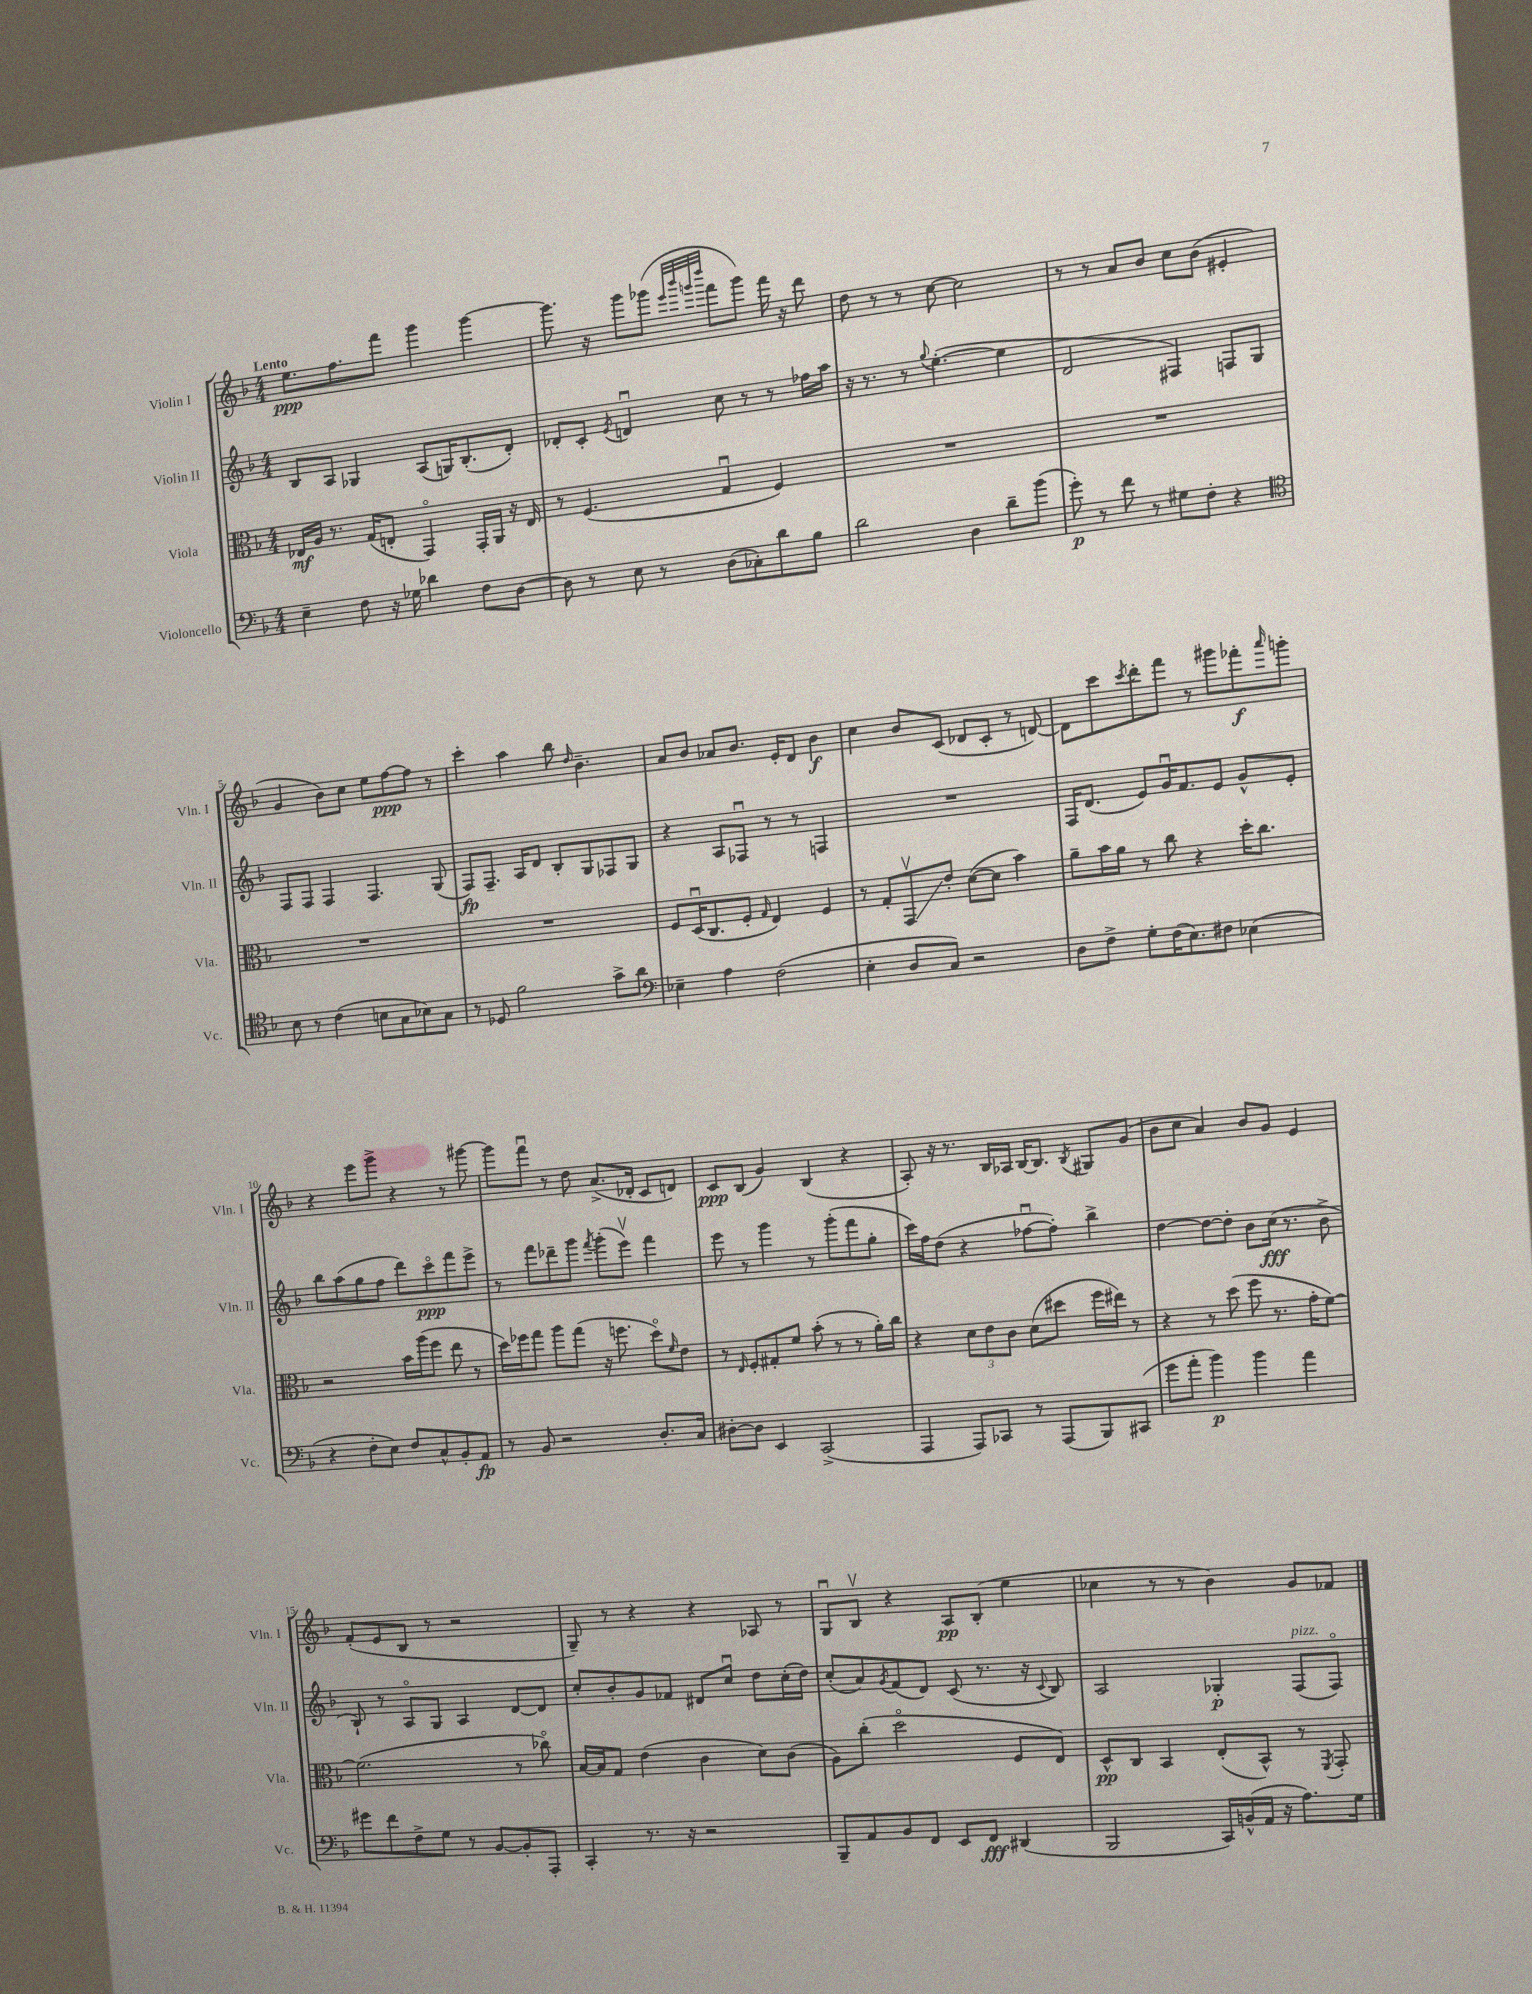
<<
\new StaffGroup <<
\new Staff = "s0" \with { instrumentName = "Violin I" shortInstrumentName = "Vln. I" } {
    \clef treble \key f \major \numericTimeSignature \time 4/4 \tempo "Lento"
    e''8.\ppp f''8. f'''8 g'''4 g'''4~ |
    g'''8. r16 g'''8 ges'''8( \grace { e'''32 bes'''32 g'''32 d''''32 } f'''8 g'''8) f'''16 r16 d'''8 |
    d''8 r8 r8 c''8~ c''2 |
    r8 r8 a'8 bes'8 c''8 bes'8( eis'4-. |
    g'4 bes'8) c''8 e''8 f''8~\ppp f''8 r8 |
    c'''4-. a''4 bes''8 \grace { d''16 } bes'4.-- |
    a'8 bes'8 aes'8 bes'8. e'16-. d'8 bes'4\f |
    c''4 bes'8 c'8( des'8 c'8-. r8 d'8~) |
    d'8 c'''8 \acciaccatura { c'''8 } d'''8-. f'''8 r8 gis'''8 fes'''8-.\f \grace { a'''16 } g'''8-. |
    r4 e'''8 g'''8-> r4 r8 gis'''8~ |
    gis'''8 f'''8\downbow r8 d''8 a'8.->( des'16-. c'8 d'8) |
    c'8\ppp bes8( g'4) bes4( r4 |
    a8-.) r16 r8. bes16 aes16 bes16~ bes8. \acciaccatura { bes8 } gis8 g'8( |
    bes'8 c''8 a'4) bes'8 g'8 e'4 |
    f'8-.( e'8 bes8 r8 r2 |
    g8--) r8 r4 r4 aes8 r8 |
    g8\downbow bes8\upbow r4 a8\pp bes8-.( e''4 |
    ces''4 r8 r8 bes'4) g'8 fes'8 \bar "|." |
}
\new Staff = "s1" \with { instrumentName = "Violin II" shortInstrumentName = "Vln. II" } {
    \clef treble \key f \major \numericTimeSignature \time 4/4
    bes8 a8 ges4 a8( g16) bes8.-.( d'8-.) |
    des'8-. c'8-. \acciaccatura { e'8 } d'4\downbow c''8 r8 r8 fes''16 a''16 |
    r16 r8. r8 \appoggiatura { g''8 } e''4.~-.( e''4 |
    d'2 fis4) f8 g8 |
    f8 f8 f4 f4. g8( |
    f8\fp) f8.-- a16 d'8 bes8-. g8 fes8 g8 |
    r4 a8 fes8\downbow r8 r8 f4 |
    R1 |
    f16 d'8.( e'8) g'16\downbow f'8. e'8 g'8-^ e'8-. |
    bes''8 a''8( g''8 f''8 d'''8) c'''8\flageolet\ppp f'''8 e'''8-> |
    r8 f'''8 des'''8-- g'''8 \acciaccatura { f'''8 } g'''8-.( e'''8\upbow) f'''4 |
    e'''8 r8 g'''4 r8 g'''8-.( f'''8 g''8-. |
    c'''16) f''16 d''8( r4 fes''8~\downbow fes''8-.) bes''4-> |
    d''4~ d''8~ d''8-. bes'8 c''16\fff( r8. bes'8-> |
    bes8-!) r8 a8\flageolet g8 a4 d'8~ d'8 |
    c''8-. bes'8-. g'8 fes'8 dis'8 c''8\downbow d''8 c''16-.( d''16) |
    c''8-.( a'8) \acciaccatura { g'8 } f'8( d'8) c'8( r8. r16 \appoggiatura { c'8 } bes8) |
    a2 ges4-.\p f8^\markup { \italic "pizz." }( f8\flageolet) \bar "|." |
}
\new Staff = "s2" \with { instrumentName = "Viola" shortInstrumentName = "Vla." } {
    \clef alto \key f \major \numericTimeSignature \time 4/4
    ees16\mf a16 r8. g16( e8-. g,4\flageolet) g,16-. a,16 r16 e16 |
    r8 f4.( g4\downbow f4) |
    R1 |
    R1 |
    R1 |
    R1 |
    f8 d16\downbow( c8. f8-. \grace { g16 } e4) f4 |
    r8 g8-. g,8\upbow\glissando e'8-. d'8~( d'8 bes'4) |
    a'8-- bes'16 a'16 r8 c''8 r4 d''16-. c''8. |
    r2 bes'16 a''16( f''8 e''8 r8 |
    d''16) fes''16 g''8 a''8 g''8( r16 f''8. d''8\flageolet) \grace { f'16 } e'8 |
    r8 \grace { e16 } f8-. gis8-. f'8 bes'8-.( r8 r8 a'16-.) c''16 |
    r4 \tuplet 3/2 { d'8 e'8 c'8 } d'8( dis''8 f''16 eis''16) r8 |
    r4 r8 d''8( f''8 r8. g'16-. f'8~) |
    f'2.( r8 ces''8\flageolet) |
    bes16~ bes16 g8 e'4( c'4 d'8) c'8( |
    a8) c''8-.( d''2\flageolet f8 e8) |
    d8-^\pp c8 bes,4 e8-.( bes,8-^) r8 \acciaccatura { f,8 } g,8-. \bar "|." |
}
\new Staff = "s3" \with { instrumentName = "Violoncello" shortInstrumentName = "Vc." } {
    \clef bass \key f \major \numericTimeSignature \time 4/4
    e4-- f8 r16 ges16 des'4 f8 d8~ |
    d8 r8 e8 r8 d8( ces8-.) d'8 bes8 |
    d'2 d4 d'8-- bes'8( |
    g'8-.\p) r8 f'8 r8 gis8 f8-. r4 |
    \clef tenor bes8 r8 c'4( b8 g8 bes8) g8 |
    r8 des8 f'2 g'8-> a'8 |
    \clef bass ees4-- a4 f2( |
    e4-. d8 c8) r2 |
    d8 f8-> g8-. f16( e8.) fis8 ees4( |
    r4 f8-. e8) f8 c8-^ bes,8-. a,8\fp |
    r8 bes,8 r2 d8.-. c16 |
    dis8~-. dis8 e,4 c,2->( |
    a,,4 a,,8) ces,8 r8 a,,8( bes,,8) cis,8( |
    g'8 a'8-. bes'4\p) bes'4 a'4 |
    gis'8 f'8 f8-> g8 r8 bes,8~ bes,8-. a,,8-. |
    c,4-. r8. r16 r2 |
    bes,,8-- a,8 bes,8 f,8 e,8 f,8\fff dis,4( |
    bes,,2 c,16) b,16-^( a,16 r16 a8.) g16 \bar "|." |
}
>>
>>
